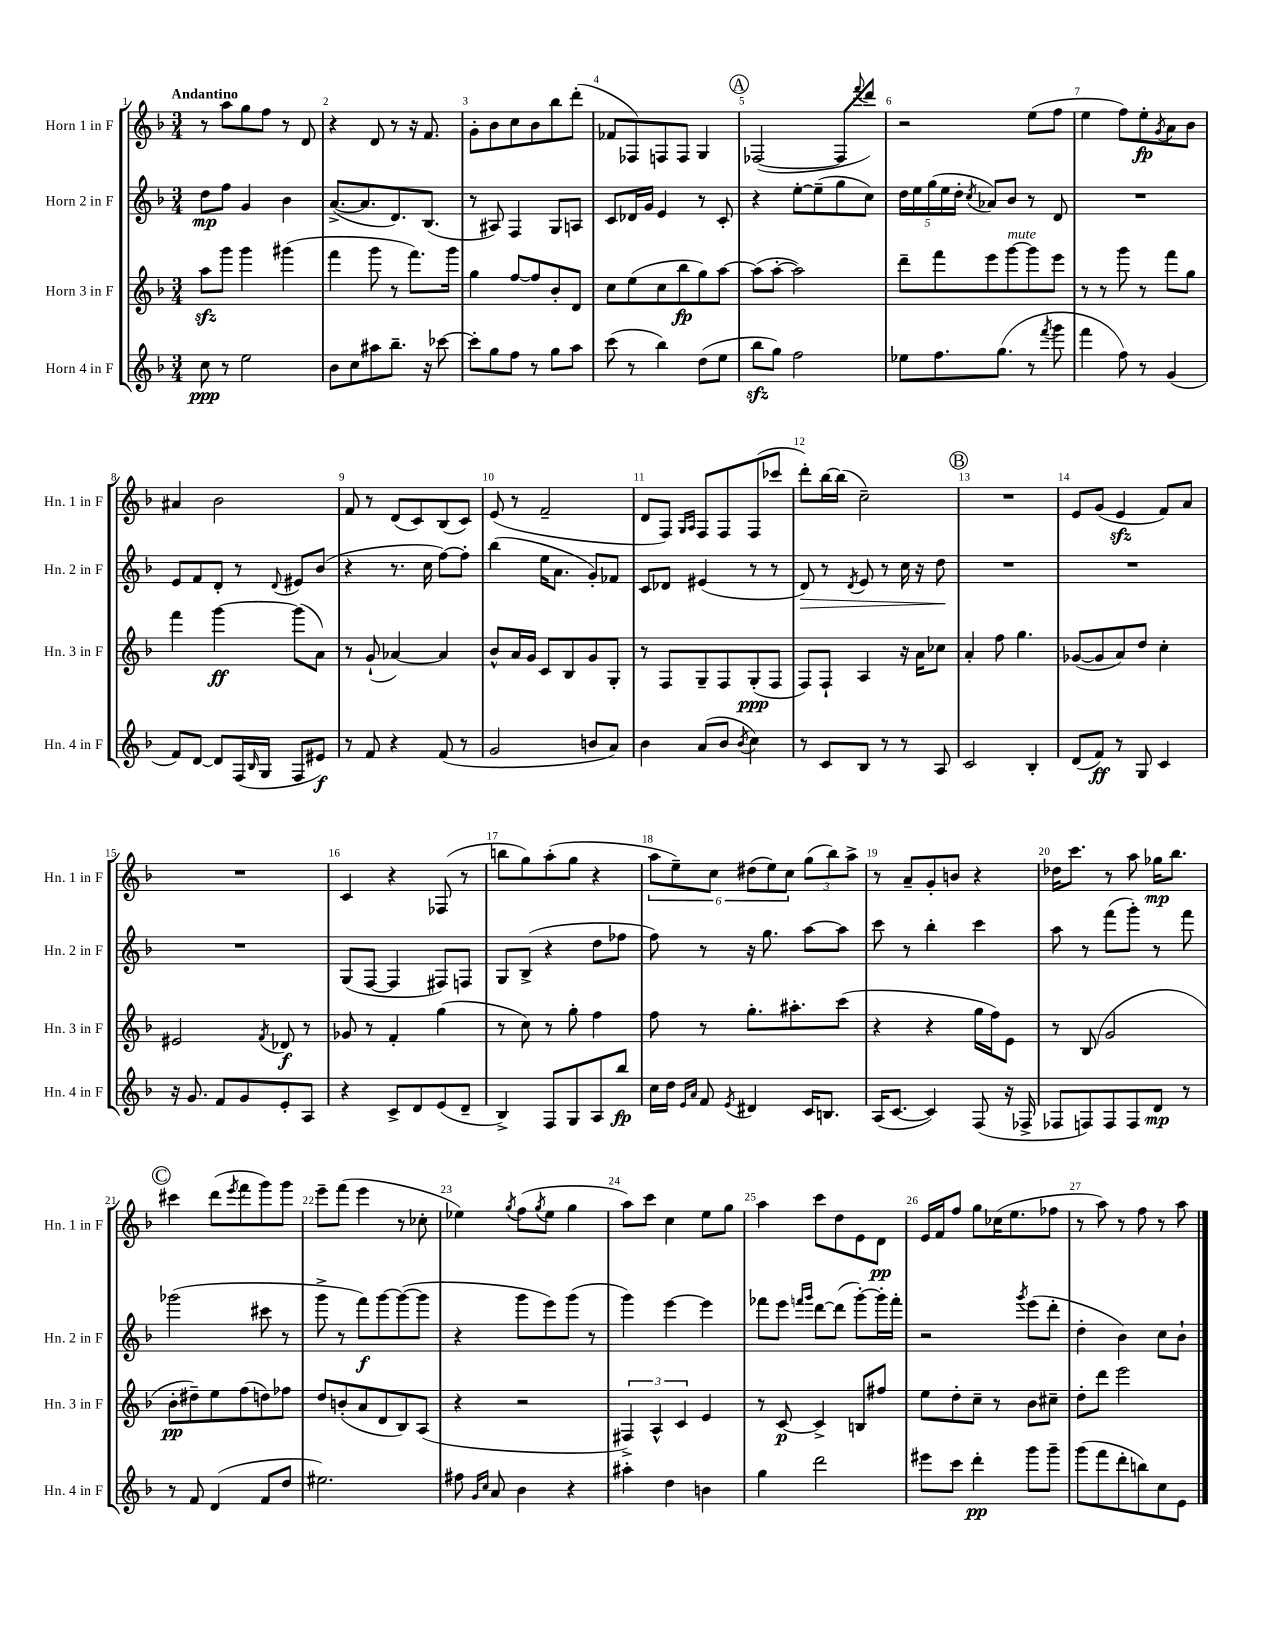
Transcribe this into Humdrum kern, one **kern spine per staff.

**kern	**kern	**kern	**kern
*staff4	*staff3	*staff2	*staff1
*clefG2	*clefG2	*clefG2	*clefG2
*k[b-]	*k[b-]	*k[b-]	*k[b-]
*M3/4	*M3/4	*M3/4	*M3/4
8cc	8aa	8dd	8r
8r	8ggg	8ff	8aa
2ee	4ggg	4g	8gg
.	.	.	8ff
.	(4ggg#	4b-	8r
.	.	.	8d
=	=	=	=
8b-	4fff	([8.a^	4r
8cc	.	.	.
.	.	8.a]	.
8aa#	8ggg	.	8d
8.bb-~	8r	8.d)	8r
.	8.fff)	.	16r
16r	.	(8.B-	8.f
[8ccc-	.	.	.
.	16ggg	.	.
=	=	=	=
8ccc-']	4gg	8r	8g'
8gg	.	8A#)	8b-
8ff	[8ff	4F	8cc
8r	8ff]	.	8b-
8gg	8b-'	8G	8bb-
8aa	8d	8A	(8ddd'
=	=	=	=
(8ccc	8cc	8c	8f-
8r	(8ee	16d-	8F-)
.	.	16g	.
4bb-)	8cc	4e	8F
.	8bb-	.	8F
(8dd	8gg)	8r	4G
8ee	[8aa	8c'	.
=	=	=	=
8bb-	(8aa]	4r	([2F-
8gg)	[8aa'	.	.
2ff	2aa])	[8ee'	.
.	.	(8ee~]	.
.	.	8gg	8F-]
.	.	.	8qqfff
.	.	8cc)	8ddd)
=	=	=	=
8ee-	8ddd~	20dd	2r
.	.	20ee	.
.	.	(20gg	.
8.ff	8fff	.	.
.	.	20ee	.
.	.	20dd'	.
.	.	8qcc	.
.	8eee	8a-)	.
(8.gg	.	.	.
.	[8ggg	8b-	.
8r	8ggg]	8r	(8ee
8qfff	.	.	.
8ggg	8eee	8d	8ff
=	=	=	=
4fff	8r	2.r	4ee
.	8r	.	.
8ff)	8ggg	.	8ff)
8r	8r	.	8ee'
.	.	.	8qg
(4g	8fff	.	8a
.	8gg	.	8b-
=	=	=	=
8f)	4fff	8e	4a#
[8d	.	8f	.
8d]	[4ggg	8d'	2b-
(16F	.	8r	.
16qqB-	.	.	.
16G	.	.	.
.	.	8qqd	.
8F	(8ggg]	8e#	.
8e#)	8a)	(8b-	.
=	=	=	=
8r	8r	4r	8f
8f	(8g`	.	8r
4r	[4a-)	8.r	(8d
.	.	.	8c)
.	.	16cc	.
(8f	4a-]	[8ff)	(8B-
8r	.	8ff']	8c)
=	=	=	=
2g	8b-^^	(4bb-	(8e
.	16a	.	8r
.	16g	.	.
.	8c	16ee	2f~
.	.	8.a	.
.	8B-	.	.
8b	8g	8g')	.
8a)	8G'	8f-	.
=	=	=	=
4b-	8r	8c	8d
.	8F	8d-	8F)
.	.	.	16qqG
.	.	.	16qqA
(8a	8G~	(4e#	8F
8b-	8F	.	8F
8qb-	.	.	.
4cc)	(8G'	8r	(8F
.	8F	8r	8ccc-
=	=	=	=
8r	8F)	8d)	8ddd')
8c	8F`	8r	[16bb-
.	.	.	(16bb-]
.	.	8qd	.
8B-	4A	8e	2cc~)
8r	.	8r	.
8r	16r	16cc	.
.	16a	16r	.
8A	8cc-	8dd	.
=	=	=	=
2c	4a'	2.r	2.r
.	8ff	.	.
.	4.gg	.	.
4B-'	.	.	.
=	=	=	=
(8d	([8g-	2.r	8e
8f)	8g-]	.	(8g
8r	8a)	.	4e
8G	8dd	.	.
4c	4cc'	.	8f)
.	.	.	8a
=	=	=	=
16r	2e#	2.r	2.r
8.g	.	.	.
8f	.	.	.
8g	.	.	.
.	8qf	.	.
8e'	8d-	.	.
8A	8r	.	.
=	=	=	=
4r	8g-	(8G	4c
.	8r	[8F	.
8c^	4f'	4F]	4r
8d	.	.	.
(8e	(4gg	8F#)	(8F-
8d~	.	8F	8r
=	=	=	=
4B-^)	8r	8G	8bb
.	8cc)	(8B-^	8gg)
8F	8r	4r	(8aa'
8G	8gg'	.	8gg
8A	4ff	8dd	4r
8bb-	.	8ff-	.
=	=	=	=
16cc	8ff	8ff)	12aa
16dd	.	.	.
.	.	.	12ee~)
16qqe	.	.	.
16qqa	.	.	.
8f	8r	8r	.
.	.	.	12cc
8qe	.	.	.
4d#	8.gg'	16r	(12dd#
.	.	8.gg	.
.	.	.	12ee)
.	.	.	12cc
.	8.aa#'	.	.
16c	.	[8aa	(12gg
8.B	.	.	.
.	.	.	12bb-)
.	(8ccc	8aa]	.
.	.	.	12aa^
=	=	=	=
(16A	4r	8ccc	8r
[8.c	.	.	.
.	.	8r	8a~
4c])	4r	4bb-'	8g'
.	.	.	8b
(8F	16gg	4ccc	4r
.	16ff)	.	.
16r	8e	.	.
16F-^	.	.	.
=	=	=	=
8F-	8r	8aa	16dd-
.	.	.	8.ccc
8F)	(8B-	8r	.
8F	2g	(8fff	8r
8F	.	8ggg')	8aa
8d	.	8r	16gg-
.	.	.	8.bb-
8r	.	8fff	.
=	=	=	=
8r	8b-'	(2ggg-	4ccc#
8f	8dd#~)	.	.
(4d	8ee	.	(8ddd
.	.	.	8qeee
.	(8ff	.	8fff
8f	8dd)	8ccc#	8ggg)
8dd	8ff-	8r	8ggg
=	=	=	=
2.ee#)	8dd	8ggg^	8eee~
.	(8b'	8r	(8fff
.	8a	8fff)	4eee
.	8d	[8ggg	.
.	8B-)	(8ggg_	8r
.	(8A	8ggg]	8cc-'
=	=	=	=
8ff#	4r	4r	4ee-)
16qqg	.	.	.
16qqcc	.	.	.
8a	.	.	.
.	.	.	8qgg
4b-	2r	8ggg	(8ff
.	.	.	8qgg
.	.	8eee)	8ee-
4r	.	(8ggg	4gg
.	.	8r	.
=	=	=	=
4aa#'	6F#^)	4ggg)	8aa)
.	.	.	8ccc
.	6A^^	.	.
4dd	.	[4eee	4cc
.	6c	.	.
4b	4e	4eee]	8ee
.	.	.	8gg
=	=	=	=
4gg	8r	8fff-	4aa
.	[8c	8eee	.
.	.	16qqfff	.
.	.	16qqggg	.
2ddd	4c^]	[8ddd	8ccc
.	.	(8ddd]	8dd
.	8B	[8ggg')	8e
.	8ff#	16ggg']	8d
.	.	16fff'	.
=	=	=	=
8eee#	8ee	2r	16e
.	.	.	16f
8ccc	8dd'	.	8ff
4ddd'	8cc~	.	8gg
.	8r	.	(16cc-
.	.	.	8.ee
.	.	8qggg	.
8ggg	8b-	(8eee	.
8ggg~	8cc#~	8ddd'	8ff-
=	=	=	=
(8ggg	8dd'	4dd'	8r
8fff	8ddd	.	8aa)
8ddd'	2eee	4b-)	8r
8bb)	.	.	8ff
8cc	.	8cc	8r
8e	.	8b-`	8aa
==	==	==	==
*-	*-	*-	*-
